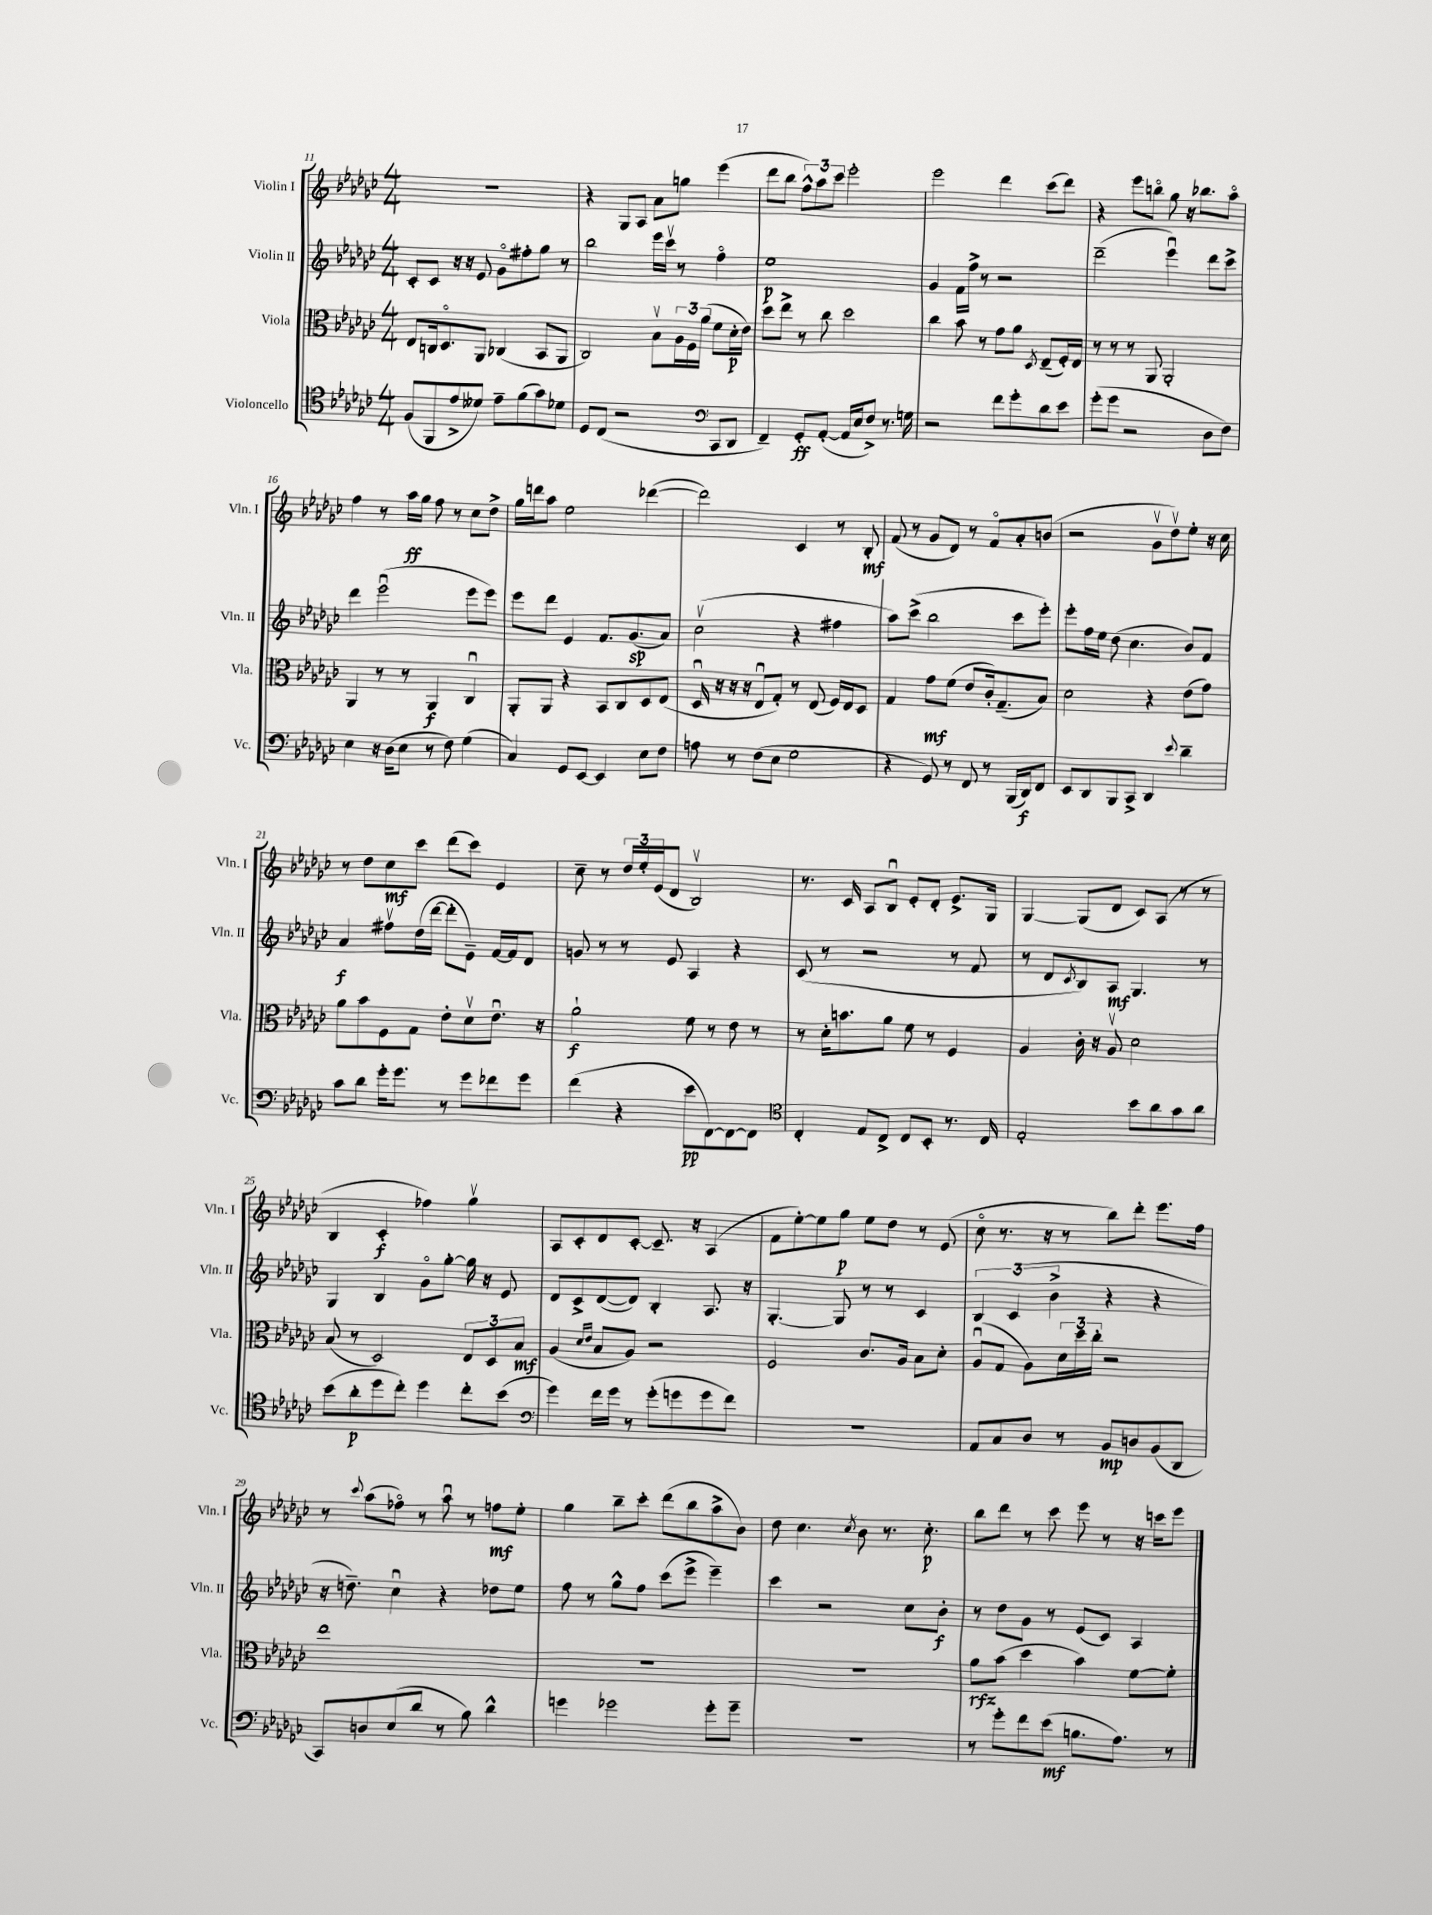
<<
\new StaffGroup <<
\new Staff = "s0" \with { instrumentName = "Violin I" shortInstrumentName = "Vln. I" } {
    \clef treble \key ges \major \numericTimeSignature \time 4/4
    R1 |
    r4 ges8 aes8 aes'8 g''8 ees'''4( |
    des'''8 bes''8 \tuplet 3/2 { f''8-^) aes''8 ces'''8 } ees'''2-. |
    ees'''2 des'''4 ces'''8( des'''8) |
    r4 ees'''8 b''8\flageolet ges''8 r16 bes''8. aes''8\flageolet |
    f''4 r8 aes''16\ff ges''16 f''8 r8 ces''8 des''8-> |
    ges''16 d'''16 aes''8 ees''2 des'''4~( |
    des'''2) ces'4 r8 bes8-.\mf |
    f'8( r8 ges'8 des'8) r8 f'8\flageolet aes'8-. b'8( |
    r2 ges'8\upbow des''8\upbow) ees''8-. r16 ces''16 |
    r8 des''8 ces''8\mf ces'''8 des'''8( ces'''8) ees'4 |
    ces''8-- r8 \tuplet 3/2 { des''16 ees''16-. ees'16( } des'8 bes2\upbow) |
    r8. ces'16 aes8 bes8\downbow ees'8-. des'8-. ees'8.-> ges16 |
    ges4~ ges8( des'8 ces'8) aes8( r8 r8 |
    bes4 ces'4-.\f fes''4) ges''4\upbow |
    aes8 ces'8-. des'8 ces'8~-. ces'8.-- r16 aes4( |
    f'8 ees''8~-.) ees''8 ges''8\p ees''8 des''8 r8 ees'8( |
    ces''8\flageolet r8. r16 r8 bes''8) des'''8-. ees'''8. f''16 |
    r8 \appoggiatura { ces'''8 } aes''8( fes''8\flageolet) r8 aes''8\downbow r8 f''8\mf ees''8-. |
    ges''4 bes''8-- ces'''8-. des'''8( bes''8 aes''8-> bes'8) |
    des''8 ces''4. \acciaccatura { ces''8 } bes'8 r8. ces''8.-.\p |
    bes''8 des'''8 r8 ces'''8 ees'''8 r8 r16 c'''16 ees'''8 \bar "|." |
}
\new Staff = "s1" \with { instrumentName = "Violin II" shortInstrumentName = "Vln. II" } {
    \clef treble \key ges \major \numericTimeSignature \time 4/4
    ces'8-. ces'8 r16 r16 ees'8 ges'8\flageolet fis''8-. ges''8 r8 |
    bes''2 ees'''16 ces'''16\upbow r8 f''4\flageolet |
    ees''1\p |
    ges'4 f'16 f''16-> r8 r2 |
    des'''2--( ees'''4\downbow) des'''8 ces'''8-> |
    des'''4 ees'''2\downbow( ees'''8 ees'''8) |
    ees'''8 des'''8 ees'4 f'8. ges'8.\sp( aes'8) |
    ces''2\upbow( r4 fis''4 |
    aes''8) ces'''8->( bes''2 ces'''8 ees'''8-.) |
    ees'''8-. f''16 ees''16 des''8( ces''4. bes'8) f'8 |
    aes'4\f fis''8\upbow des''16( des'''16~ des'''8-. ees'8--) f'16~ f'16 des'8 |
    g'8 r8 r8 ees'8 aes4 r4 |
    ces'8( r8 r2 r8 f'8 |
    r8 des'8 \acciaccatura { ces'8 } bes8) aes8\mf ges4. r8 |
    ges4 bes4 ges'8\flageolet ges''8~-. ges''16 r16 ees'8 |
    des'8 ces'8-> des'8~( des'8) bes4-. aes8. r16 |
    ges4.~-. ges8 r8 r8 ces'4 |
    \tuplet 3/2 { bes4 ces'4( bes'4-> } r4 r4 |
    r16 d''8.--) ces''4\downbow r4 des''8 ees''8 |
    f''8 r8 ges''8-^ f''8 ces'''8( ees'''8-> ees'''4--) |
    ces'''4 r2 ces''8 bes'8-.\f |
    r8 des''8 ges'8 r8 ees'8( ces'8) aes4 \bar "|." |
}
\new Staff = "s2" \with { instrumentName = "Viola" shortInstrumentName = "Vla." } {
    \clef alto \key ges \major \numericTimeSignature \time 4/4
    ees8 c16 des8.\flageolet aes,8 ces4( bes,8 aes,8 |
    ces2) bes8\upbow \tuplet 3/2 { aes16 f16 aes'16( } f'8 des'16-.\p ees'16) |
    des''8 ees''8-> r8 ces''8 des''2 |
    ces''4 bes'8 r8 ges'8 aes'8 \acciaccatura { des8 } ees8--( f16-.) ees16 |
    r8 r8 r8 aes,8 aes,2-. |
    aes,4 r8 r8 aes,4\f ces4\downbow |
    aes,8-. aes,8 r4 bes,8 ces8 des8 ees8( |
    des16\downbow r16 r16 r16 ees8\downbow ges8-.) r8 ees8( f16) ees16 des8 |
    ges4 ges'8\mf f'8( ees'8 ces'16-.) ges8.--( bes8) |
    des'2 r4 ees'8( ges'8) |
    aes'8 bes'8 f8 ges8 ees'8-. des'8\upbow ees'8.\downbow r16 |
    aes'2-!\f f'8 r8 ees'8 r8 |
    r8 des'16-. b'8. aes'8 f'8 r8 f4 |
    aes4 ces'16-. r16 aes8\upbow des'2 |
    bes8( r8 des2) \tuplet 3/2 { ees8 des8 bes8\mf } |
    aes4( \grace { des'16 ees'16 } bes8 aes8) r2 |
    f2 ces'8. aes16 bes8 des'8-. |
    aes8\downbow( ges8 aes8) \tuplet 3/2 { des'16 des''16 ces''16-. } r2 |
    ees''1 |
    R1 |
    R1 |
    aes'8\rfz bes'8( des''4 bes'4) f'8~ f'8-. \bar "|." |
}
\new Staff = "s3" \with { instrumentName = "Violoncello" shortInstrumentName = "Vc." } {
    \clef tenor \key ges \major \numericTimeSignature \time 4/4
    f8( f,8 ees'8-> deses'8) ees'8-- f'8( ges'8) des'8 |
    des8 ces8( r2 \clef bass ces,8 des,8 |
    f,4--) ges,8-.\ff aes,8~-.( aes,16 ees16 f8->) r8. g16 |
    r2 f'8 ges'8-. des'8 ees'8 |
    ges'8-.( ges'8 r2 des8 f8) |
    ees4 r16 des16( ees8 r8 f8) ges4( |
    ces4) ges,8 ees,8~ ees,4 ees8 f8 |
    a8 r8 f8( ees8 ges2 |
    r4 ges,8) r8 f,8 r8 bes,,16( des,16\f) f,8 |
    ees,8 des,8 bes,,8 ces,8-> des,4 \appoggiatura { ees'8 } des'4-- |
    ces'8 des'8 ges'16-. ges'8. r8 ges'8 fes'8 ges'8 |
    f'4( r4 ees'8\pp f,8~) f,8~ f,8 |
    \clef tenor ces4-. ees8 ces8-> ces8 bes,8-. r8. ces16 |
    ees2-. bes'8 aes'8 ges'8 aes'8 |
    bes'8( aes'8-.\p des''8 ces''8-.) des''4 ces''8-. bes'8( |
    \clef bass ges'4) f'16 ges'16 r8 ges'8-.( g'8 g'8 f'8) |
    r1 |
    aes,8 ces8 des8 r8 bes,8\mp d8 bes,8( des,8 |
    ces,8) d8 ees8( des'8 r8 bes8) des'4-^ |
    g'4 ges'2 ges'8-. ges'8-- |
    r1 |
    r8 ges'8-. f'8 ees'8\mf( b8. aes8.) r8 \bar "|." |
}
>>
>>
\layout { \context { \Score currentBarNumber = #11 } }
